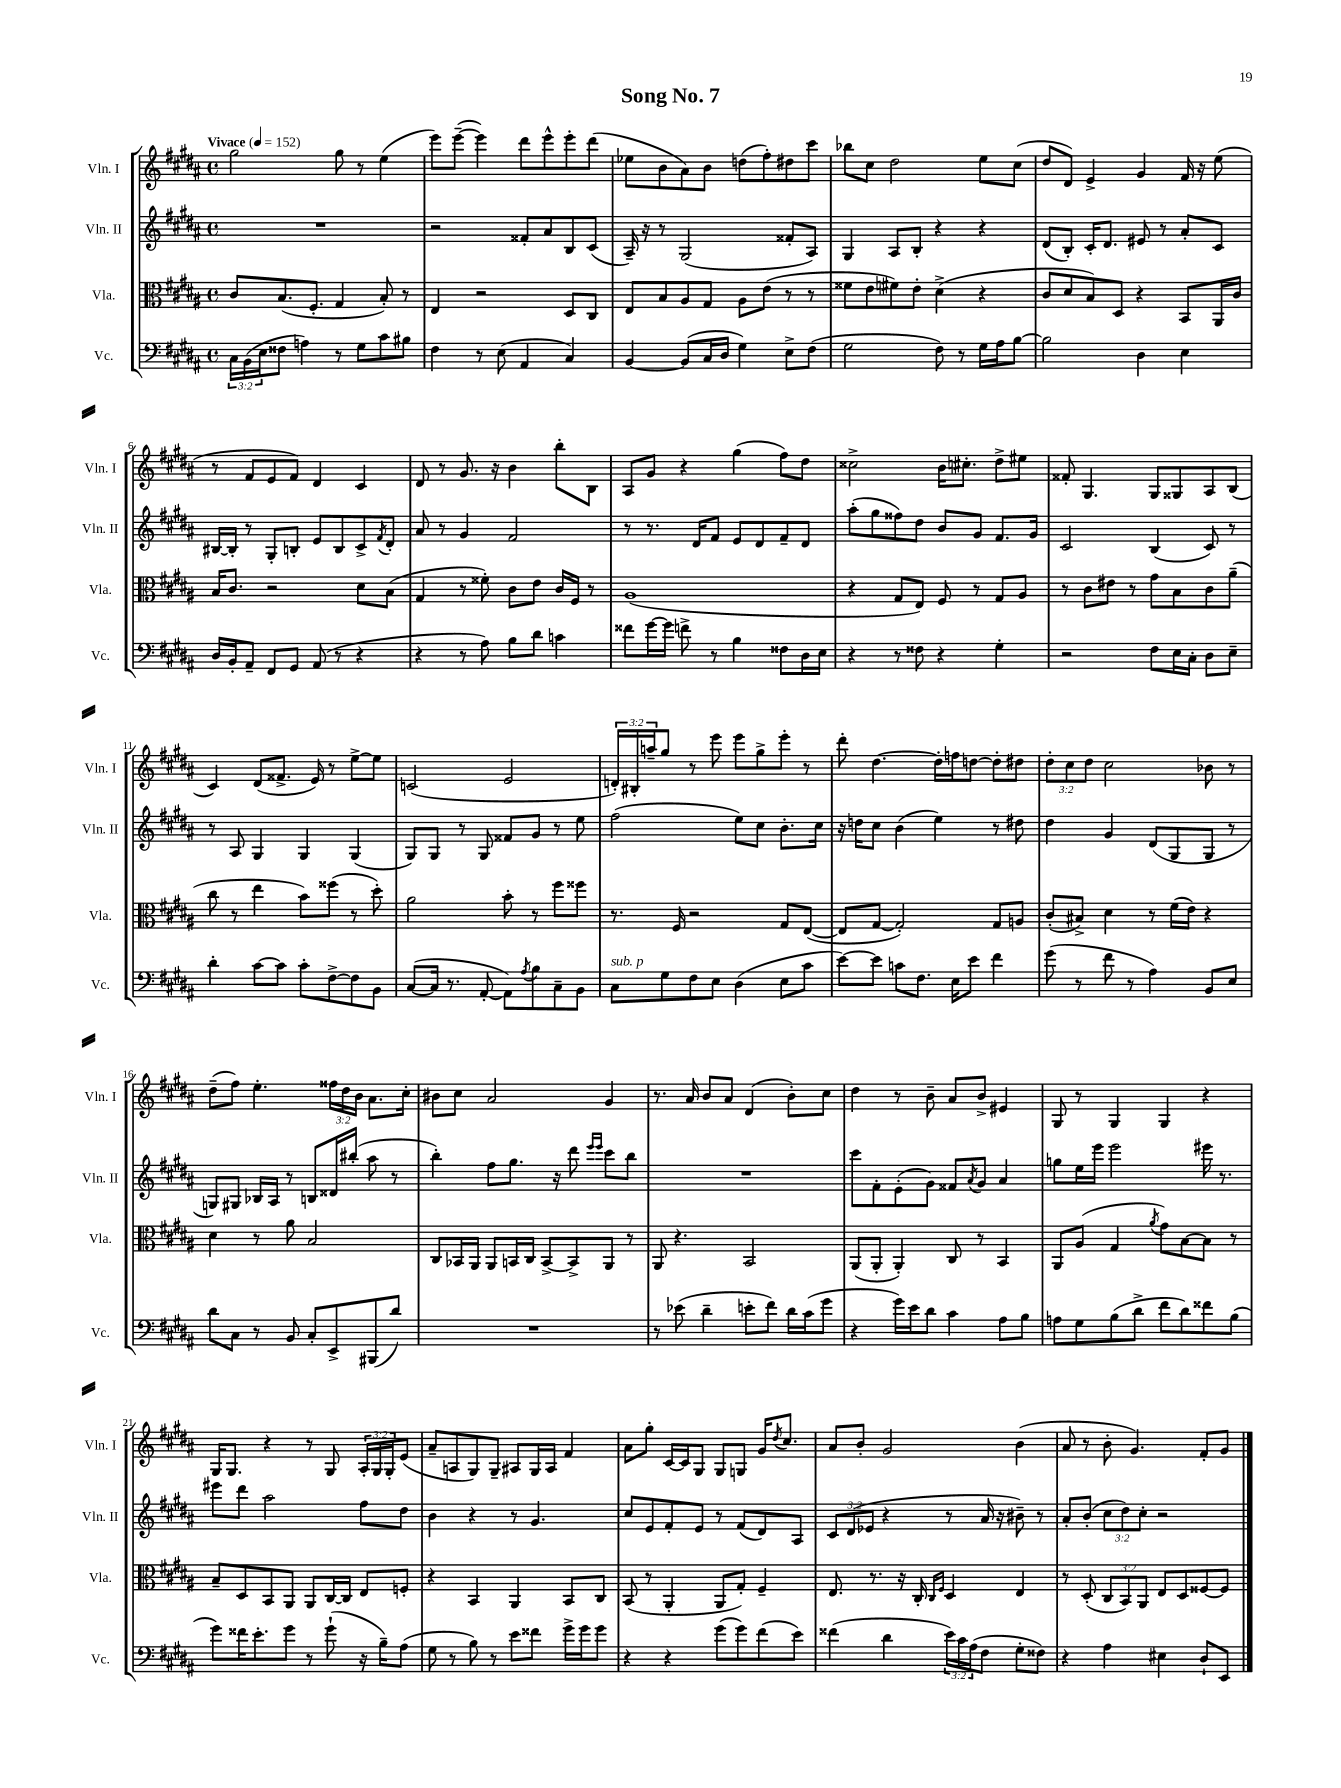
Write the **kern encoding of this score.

**kern	**kern	**kern	**kern
*staff4	*staff3	*staff2	*staff1
*clefF4	*clefC3	*clefG2	*clefG2
*k[f#c#g#d#a#]	*k[f#c#g#d#a#]	*k[f#c#g#d#a#]	*k[f#c#g#d#a#]
*M4/4	*M4/4	*M4/4	*M4/4
*met(c)	*met(c)	*met(c)	*met(c)
*MM152	*MM152	*MM152	*MM152
24C#\LL	8c#/L	1r	2gg#\
(24BB\	.	.	.
24E\J	.	.	.
8F##\J	(8.B/	.	.
4A\)	.	.	.
.	8.F#'/J	.	.
8r	4G#/	.	8gg#\
8G#\L	.	.	8r
8c#\	8B'/)	.	(4ee\
8B#\J	8r	.	.
=	=	=	=
4F#\	4E/	2r	8eee\L)
.	.	.	([8eee~\J
8r	2r	.	4eee\])
(8E\	.	.	.
4AA#/	.	8f##'/L	8ddd#\L
.	.	8a#/	8eee^^\
4C#/)	8D#/L	8B/	8eee'\
.	8C#/J	(8c#/J	(8ddd#\J
=	=	=	=
[4BB/	8E/L	16A#~/)	8ee-\L
.	.	16r	.
.	8B/	8r	8b\
(8BB/]L	8A#/	(2G#/	8a#\)
16C#/L	8G#/J	.	8b\J
16D#/JJ	.	.	.
4G#\)	8A#\L	.	(8dd\L
.	(8e\J	.	8ff#'\)
8E^\L	8r	8f##'/L	8dd#\
(8F#\J	8r	8A#/J)	8ccc#\J
=	=	=	=
2G#\	8f##\L	4G#/	8bb-\L
.	8e\	.	8cc#\J
.	8f#\)	8A#/L	2dd#\
.	8e'\J	8B'/J	.
8F#\)	(4d#^\	4r	.
8r	.	.	.
16G#\LL	4r	4r	8ee\L
16A#\J	.	.	.
[8B\J	.	.	(8cc#\J
=	=	=	=
2B\]	8c#/L	(8d#/L	8dd#/L
.	8d#/	8B'/J)	8d#/J)
.	8B/)	16c#'/LK	4e^/
.	.	8.d#/J	.
.	8D#/J	.	.
4D#\	4r	8e#/	4g#/
.	.	8r	.
4E\	8BB/L	8a#'/L	16f#/
.	.	.	16r
.	16AA#/L	8c#/J	(8ee\
.	16c#/JJ	.	.
=	=	=	=
16D#/LL	16B/LK	[16B#/LL	8r
16BB'/J	8.c#/J	16B#'/]JJ	.
8AA#~/J	.	8r	8f#/L
8FF#/L	2r	8G#'/L	8e/
8GG#/J	.	8B'/J	8f#/J)
(8AA#/	.	8e/L	4d#/
8r	.	8B/	.
4r	8d#\L	8c#^/	4c#/
.	.	8qf#/	.
.	(8B\J	8d#'/J	.
=	=	=	=
4r	4G#/	8a#/	8d#/
.	.	8r	8r
8r	8r	4g#/	8.g#/
8A#\)	8f##'\)	.	.
.	.	.	16r
8B\L	8c#\L	2f#/	4b\
8d#\J	8e\J	.	.
4c\	16c#/LL	.	8bb'\L
.	16F#/JJ	.	.
.	8r	.	8B\J
=	=	=	=
8f##\L	(1A#	8r	8A#/L
[16g#\L	.	8.r	8g#/J
16g#\]JJ	.	.	.
8f^\	.	.	4r
.	.	16d#/LK	.
8r	.	8f#/J	.
4B\	.	8e/L	(4gg#\
.	.	8d#/	.
8F##\L	.	8f#~/	8ff#\L)
16D#\L	.	8d#/J	8dd#\J
16E\JJ	.	.	.
=	=	=	=
4r	4r	(8aa#'\L	2cc##^\
.	.	8gg#\	.
8r	8G#/L	8ff##\)	.
8F##\	8E/J)	8dd#\J	.
4r	8F#/	8b/L	16b\LK
.	.	.	8.cc#'\J
.	8r	8g#/J	.
4G#'\	8G#/L	8.f#/L	8dd#^\L
.	8A#/J	.	8ee#\J
.	.	16g#/Jk	.
=	=	=	=
2r	8r	2c#/	8f##'/
.	8c#\L	.	4.G#/
.	8e#\J	.	.
.	8r	.	.
8F#\L	8g#\L	(4B/	8G#/L
16E\L	8B\	.	8G##/
16C#'\JJ	.	.	.
8D#\L	8c#\	8c#/)	8A#/
8E~\J	(8a#~\J	8r	(8B/J
=	=	=	=
4d#'\	8cc#\	8r	4c#/)
.	8r	8A#/	.
[8c#\L	4ee\	4G#/	(8d#/L
8c#\]J	.	.	8.f##^/J
8c#'\L	8b\L)	4G#/	.
.	.	.	16e/)
[8F#^\	(8ff##\J	.	8r
8F#\]	8r	(4G#/	[8ee^\L
8BB\J	8dd#'\)	.	8ee\]J
=	=	=	=
([8C#/L	2a#\	8G#/L)	(2c/
16C#/]Jk	.	8G#/J	.
8.r	.	.	.
.	.	8r	.
[8AA#'/	.	8G#/	.
8AA#\]L)	8b'\	8f##/L	2e/
8qA#/	.	.	.
8B\	8r	8g#/J	.
8C#~\	8ff#\L	8r	.
8BB\J	8ff##\J	8ee\	.
=	=	=	=
8C#\L	8.r	(2ff#\	24d'/LL)
.	.	.	24B#'/
.	.	.	24aa~/J
8G#\	.	.	8gg#/J
.	16F#/	.	.
8F#\	2r	.	8r
8E\J	.	.	8eee\
(4D#\	.	8ee\L)	8eee\L
.	.	8cc#\J	8gg#^\
8E\L	8G#/L	8.b'\L	8eee'\J
8c#\J	([8E/J	.	8r
.	.	16cc#\Jk	.
=	=	=	=
[8e\L)	8E/]L	16r	8ddd#'\
.	.	16dd\LK	.
8e\]J	[8G#/J	8cc#\J	[4.dd#\
8c\L	2G#'/])	(4b\	.
8.F#\J	.	.	.
.	.	4ee\)	16dd#'\]LL
16E\LK	.	.	16ff\J
8e\J	.	.	[8dd\J
4f#\	8G#/L	8r	8dd'\]L
.	8A/J	8dd#\	8dd#\J
=	=	=	=
(8g#\	(8c#'/L	4dd#\	12dd#'\L
.	.	.	12cc#\
8r	8B#^/J)	.	.
.	.	.	12dd#\J
8f#\	4d#\	4g#/	2cc#\
8r	.	.	.
4A#\)	8r	(8d#/L	.
.	(16f#\LL	8G#/	.
.	16e\JJ)	.	.
8BB/L	4r	8G#/J	8b-\
8E/J	.	8r	8r
=	=	=	=
8d#\L	4d#\	8G/L)	(8dd#~\L
8C#\J	.	8G#/J	8ff#\J)
8r	8r	16B-/LL	4.ee'\
.	.	16A#/JJ	.
8BB/	8a#\	8r	.
8C#'/L	2B/	8B/L	.
8EE^/	.	16d##/L	24ff##\LL
.	.	.	24dd#\
.	.	(16bb#'/JJ	.
.	.	.	24b\JJ
(8BBB#/	.	8aa#\	8.a#\L
8d#/J)	.	8r	.
.	.	.	16cc#'\Jk
=	=	=	=
1r	8C#/L	4bb'\)	8b#\L
.	16BB-/L	.	8cc#\J
.	16AA#/JJ	.	.
.	8AA#/L	8ff#\L	2a#/
.	16BB/L	8.gg#\J	.
.	16C#/JJ	.	.
.	[8BB^/L	.	.
.	.	16r	.
.	8BB^/]	8ddd#\	.
.	.	16qqeee/LL	.
.	.	16qqeee/JJ	.
.	8AA#/J	8ccc#\L	4g#/
.	8r	8bb\J	.
=	=	=	=
8r	8AA#/	1r	8.r
(8e-\	4.r	.	.
.	.	.	16a#/
4d#~\	.	.	8b/L
.	.	.	8a#/J
8e'\L	2BB/	.	(4d#/
8f#\J)	.	.	.
16d#\LL	.	.	8b'\L)
(16c#\J	.	.	.
8g#\J	.	.	8cc#\J
=	=	=	=
4r	(8AA#/L	8ccc#\L	4dd#\
.	8AA#'/J	8f#'\	.
16g#\LL)	4AA#'/)	(8e'\	8r
16e\J	.	.	.
8d#\J	.	8g#\J)	8b~\
4c#\	8C#/	8f##/L	8a#/L
.	.	8qa#/	.
.	8r	8g#/J	8b^/J
8A#\L	4BB/	4a#/	4e#/
8B\J	.	.	.
=	=	=	=
8A\L	8AA#/L	8gg\L	8G#/
8G#\	(8A#/J	16ee\L	8r
.	.	16eee\JJ	.
(8B\	4G#/	2eee\	4G#/
8d#^\J	.	.	.
.	8qa#/	.	.
8f#\L	8g#\L)	.	4G#/
8d#\)	[8B\	.	.
8f##\	8B\]J	16eee#\	4r
.	.	8.r	.
(8B\J	8r	.	.
=	=	=	=
8g#\L)	8B~/L	8eee#\L	16G#/LK
.	.	.	8.G#/J
16f##\K	8D#/	8ddd#\J	.
8.e'\	.	.	.
.	8BB/	2aa#\	4r
8g#\J	8AA#/J	.	.
8r	8AA#/L	.	8r
(8g#`\	[16C#/L	.	8G#/
.	16C#/]JJ	.	.
16r	8E/L	8ff#\L	24A#'/LL
.	.	.	24G#/
16B~\LK)	.	.	.
.	.	.	24G#'/J
(8A#\J	8F'/J	8dd#\J	(8e/J
=	=	=	=
8G#\	4r	4b\	8a#~/L
8r	.	.	8A/
8B\)	4BB/	4r	8G#/)
8r	.	.	8G#~/J
8e\L	4AA#/	8r	8A#/L
8f##\J	.	4.g#/	16G#/L
.	.	.	16A#/JJ
16g#^\LL	8BB/L	.	4f#/
16g#\J	.	.	.
8g#\J	8C#/J	.	.
=	=	=	=
4r	(8BB/	8cc#/L	8a#\L
.	8r	8e/	8gg#'\J
4r	4AA#'/	8f#'/	[16c#/LL
.	.	.	16c#/]J
.	.	8e/J	8G#/J
(8g#\L	8AA#/L	8r	8G#/L
8g#\)	8G#'/J)	(8f#/L	8G/J
(8f#\	4F#~/	8d#/)	16g#/LK
.	.	.	8qdd#/
.	.	.	8.cc#/J
8e\J)	.	8A#/J	.
=	=	=	=
(4f##\	8.E/	12c#/L	8a#/L
.	.	(12d#/	.
.	.	.	8b'/J
.	.	12e-/J	.
.	8.r	.	.
4d#\	.	4r	2g#/
.	16r	.	.
.	16C#'/	.	.
.	16qqC#/LL	.	.
.	16qqF#/JJ	.	.
24e\LL)	4D#/	8r	.
24c#\	.	.	.
(24A#\J	.	.	.
8F#\J	.	16a#/	.
.	.	16r	.
8G#'\L	4E/	8b#~\)	(4b\
8F##\J)	.	8r	.
=	=	=	=
4r	8r	8a#'/L	8a#/
.	(8D#'/	(8b'/J	8r
4A#\	12C#/L	12cc#\L	8b'\
.	12BB/)	12dd#\)	.
.	.	.	4.g#/)
.	12AA#/J	12cc#'\J	.
4E#\	8E/L	2r	.
.	8D#/	.	.
8D#`/L	[8F##/	.	8f#'/L
8EE/J	8F##/]J	.	8g#/J
==	==	==	==
*-	*-	*-	*-
